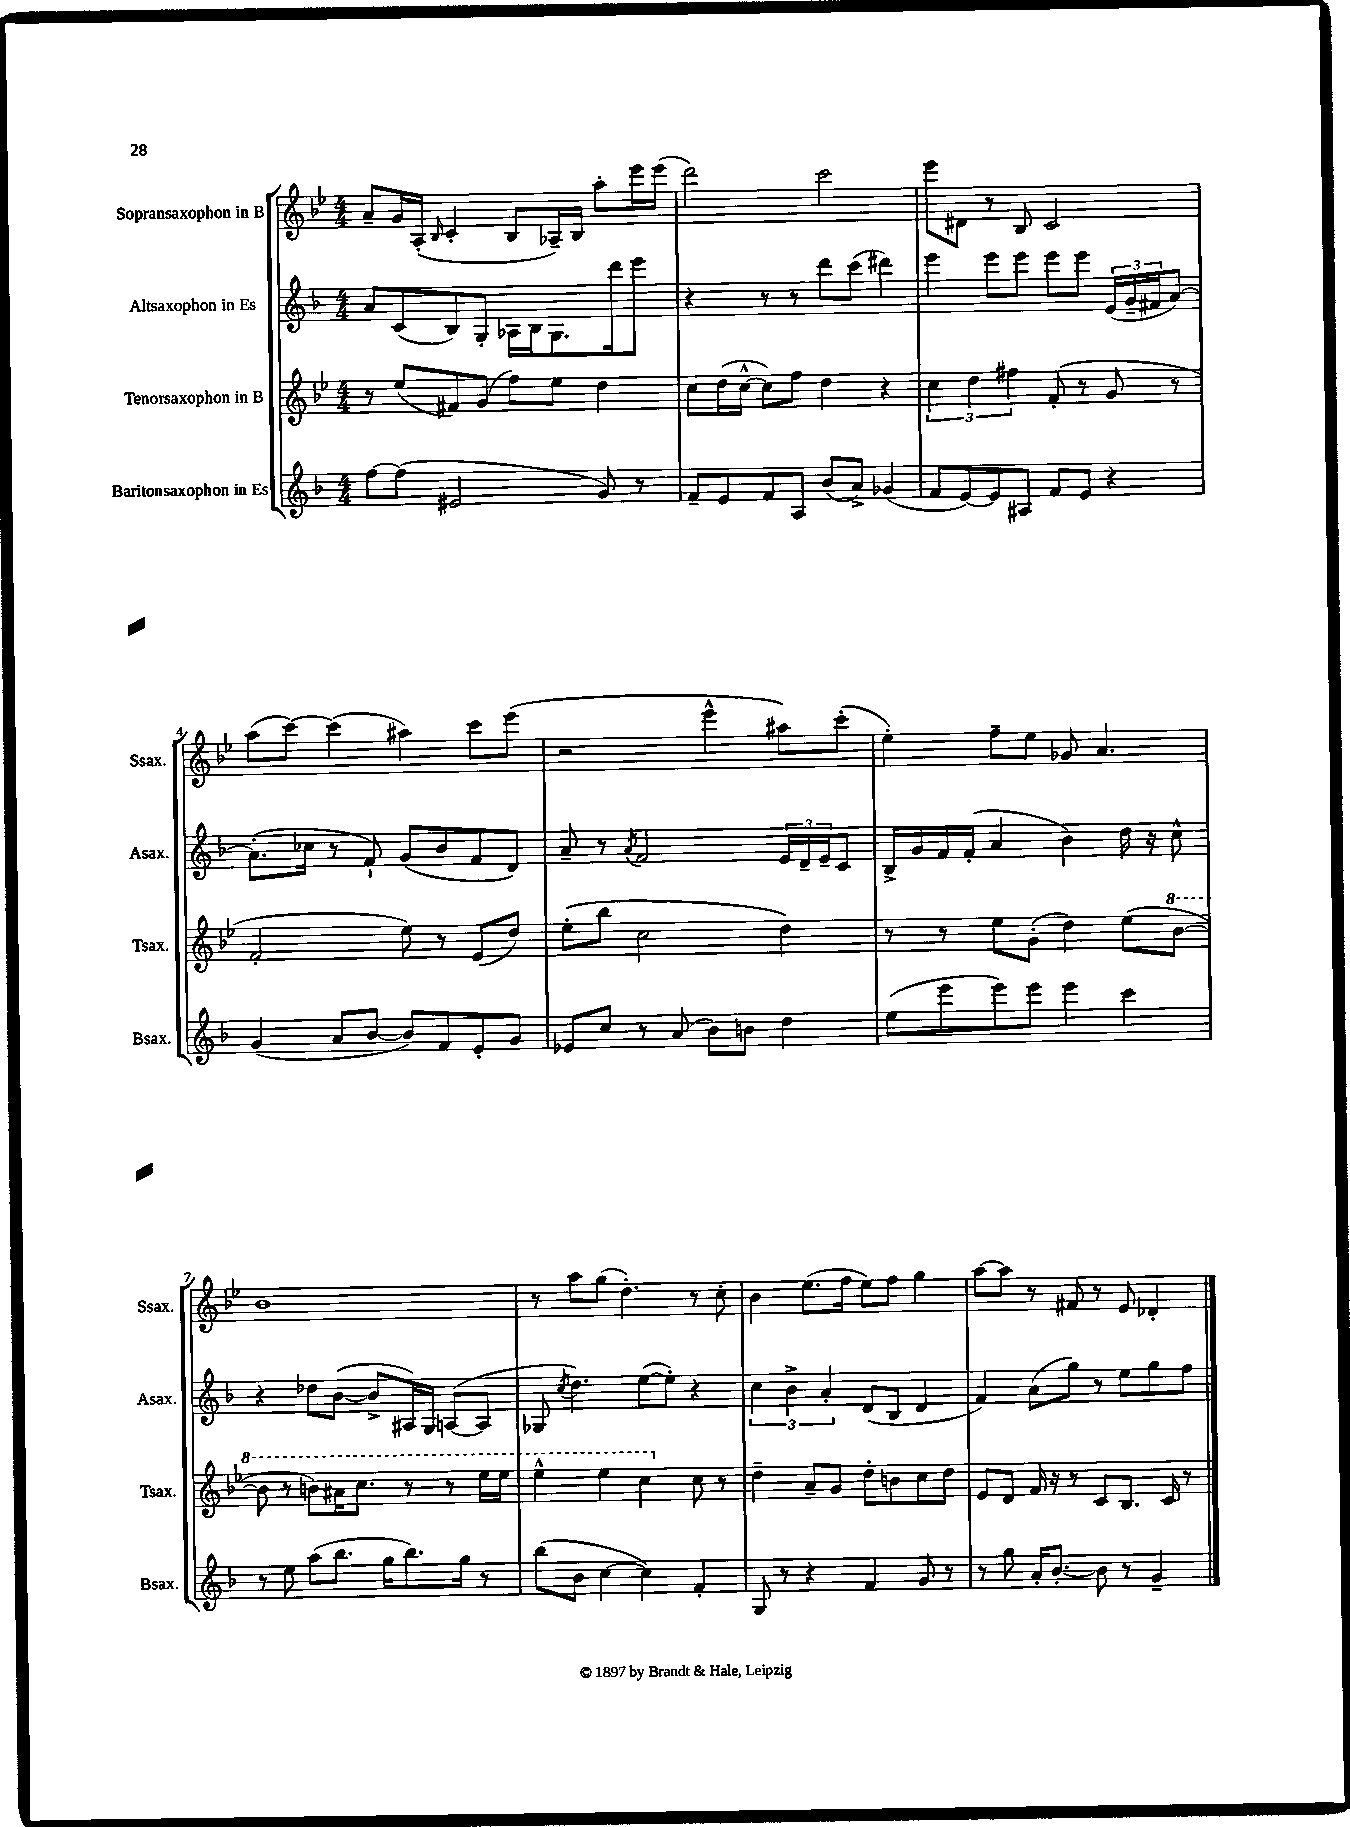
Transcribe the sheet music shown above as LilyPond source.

<<
\new StaffGroup <<
\new Staff = "s0" \with { instrumentName = "Sopransaxophon in B" shortInstrumentName = "Ssax." } {
    \clef treble \key bes \major \numericTimeSignature \time 4/4
    a'8-- g'16 a16-.( \grace { bes16 } c'4-. bes8 aes16--) bes16 a''8-. ees'''16 ees'''16( |
    d'''2) c'''2 |
    ees'''8 dis'8 r8 bes8 c'2 |
    a''8( c'''8~) c'''4( ais''4) c'''8 ees'''8( |
    r2 ees'''4-^ ais''8) c'''8-.( |
    ees''4-.) f''8-- ees''8 ges'8 a'4. |
    bes'1 |
    r8 a''8 g''8( d''4.-.) r8 c''8-. |
    bes'4 ees''8.( f''16 ees''8) f''8 g''4 |
    a''8~ a''8 r8 fis'8 r8 ees'8 des'4-. \bar "|." |
}
\new Staff = "s1" \with { instrumentName = "Altsaxophon in Es" shortInstrumentName = "Asax." } {
    \clef treble \key f \major \numericTimeSignature \time 4/4
    a'8 c'8( bes8) g8-. aes16 bes16 g8. d'''16 e'''8 |
    r4 r8 r8 d'''8 c'''8( dis'''4) |
    e'''4 e'''8 e'''8 e'''8 e'''8 \tuplet 3/2 { e'16( g'16-- fis'16 } a'8~) |
    a'8.-.( ces''16 r8 f'8-!) g'8( bes'8 f'8 d'8) |
    a'8-- r8 \acciaccatura { a'8 } f'2 \tuplet 3/2 { e'16 d'16-- e'16-- } c'8 |
    bes16-> g'16 f'16 f'16-.( a'4 bes'4) d''16 r16 c''8-^ |
    r4 des''8 bes'8~( bes'8-> ais16) g16 a8~( a8 |
    ges8 \acciaccatura { c''8 } d''4.) e''8~( e''8-.) r4 |
    \tuplet 3/2 { c''4 bes'4-> a'4-. } d'8( bes8 d'4 |
    f'4) a'8( g''8) r8 e''8 g''8 f''8 \bar "|." |
}
\new Staff = "s2" \with { instrumentName = "Tenorsaxophon in B" shortInstrumentName = "Tsax." } {
    \clef treble \key bes \major \numericTimeSignature \time 4/4
    r8 ees''8( fis'8) g'8( f''8) ees''8 d''4 |
    c''8 d''16( c''16~-^ c''8) f''8 d''4 r4 |
    \tuplet 3/2 { c''4 d''4 fis''4 } f'8-.( r8 g'8 r8 |
    f'2-. ees''8) r8 ees'8( d''8) |
    ees''8-.( bes''8 c''2 d''4) |
    r8 r8 ees''8 g'8-.( d''4) ees''8( \ottava #1 bes''8~ |
    bes''8 r8 b''8) ais''16 c'''8. r8 r8 ees'''16 ees'''16 |
    ees'''4-^ ees'''4 c'''4 \ottava #0 c''8 r8 |
    d''4-- a'8-- g'8 d''8-. b'8 c''8 d''8 |
    ees'8 d'8 f'16 r16 r8 c'8 bes8. c'16 r8 \bar "|." |
}
\new Staff = "s3" \with { instrumentName = "Baritonsaxophon in Es" shortInstrumentName = "Bsax." } {
    \clef treble \key f \major \numericTimeSignature \time 4/4
    f''8~ f''8( eis'2 g'8) r8 |
    f'8-- e'8 f'8 a8 bes'8( a'8->) ges'4( |
    f'8 e'8~) e'8 ais8 f'8 e'8 r4 |
    g'4( a'8 bes'8~ bes'8) f'8 e'8-. g'8 |
    ees'8 c''8 r8 a'8( bes'8) b'8 d''4 |
    e''8( e'''8 e'''8) e'''8 e'''4 c'''4 |
    r8 e''8 a''8( bes''8. g''16 bes''8.) g''16 r8 |
    bes''8( bes'8 c''4~ c''4) f'4-. |
    g8 r8 r4 f'4 g'8 r8 |
    r8 g''8 a'16-. bes'8.~-. bes'8 r8 g'4-- \bar "|." |
}
>>
>>
